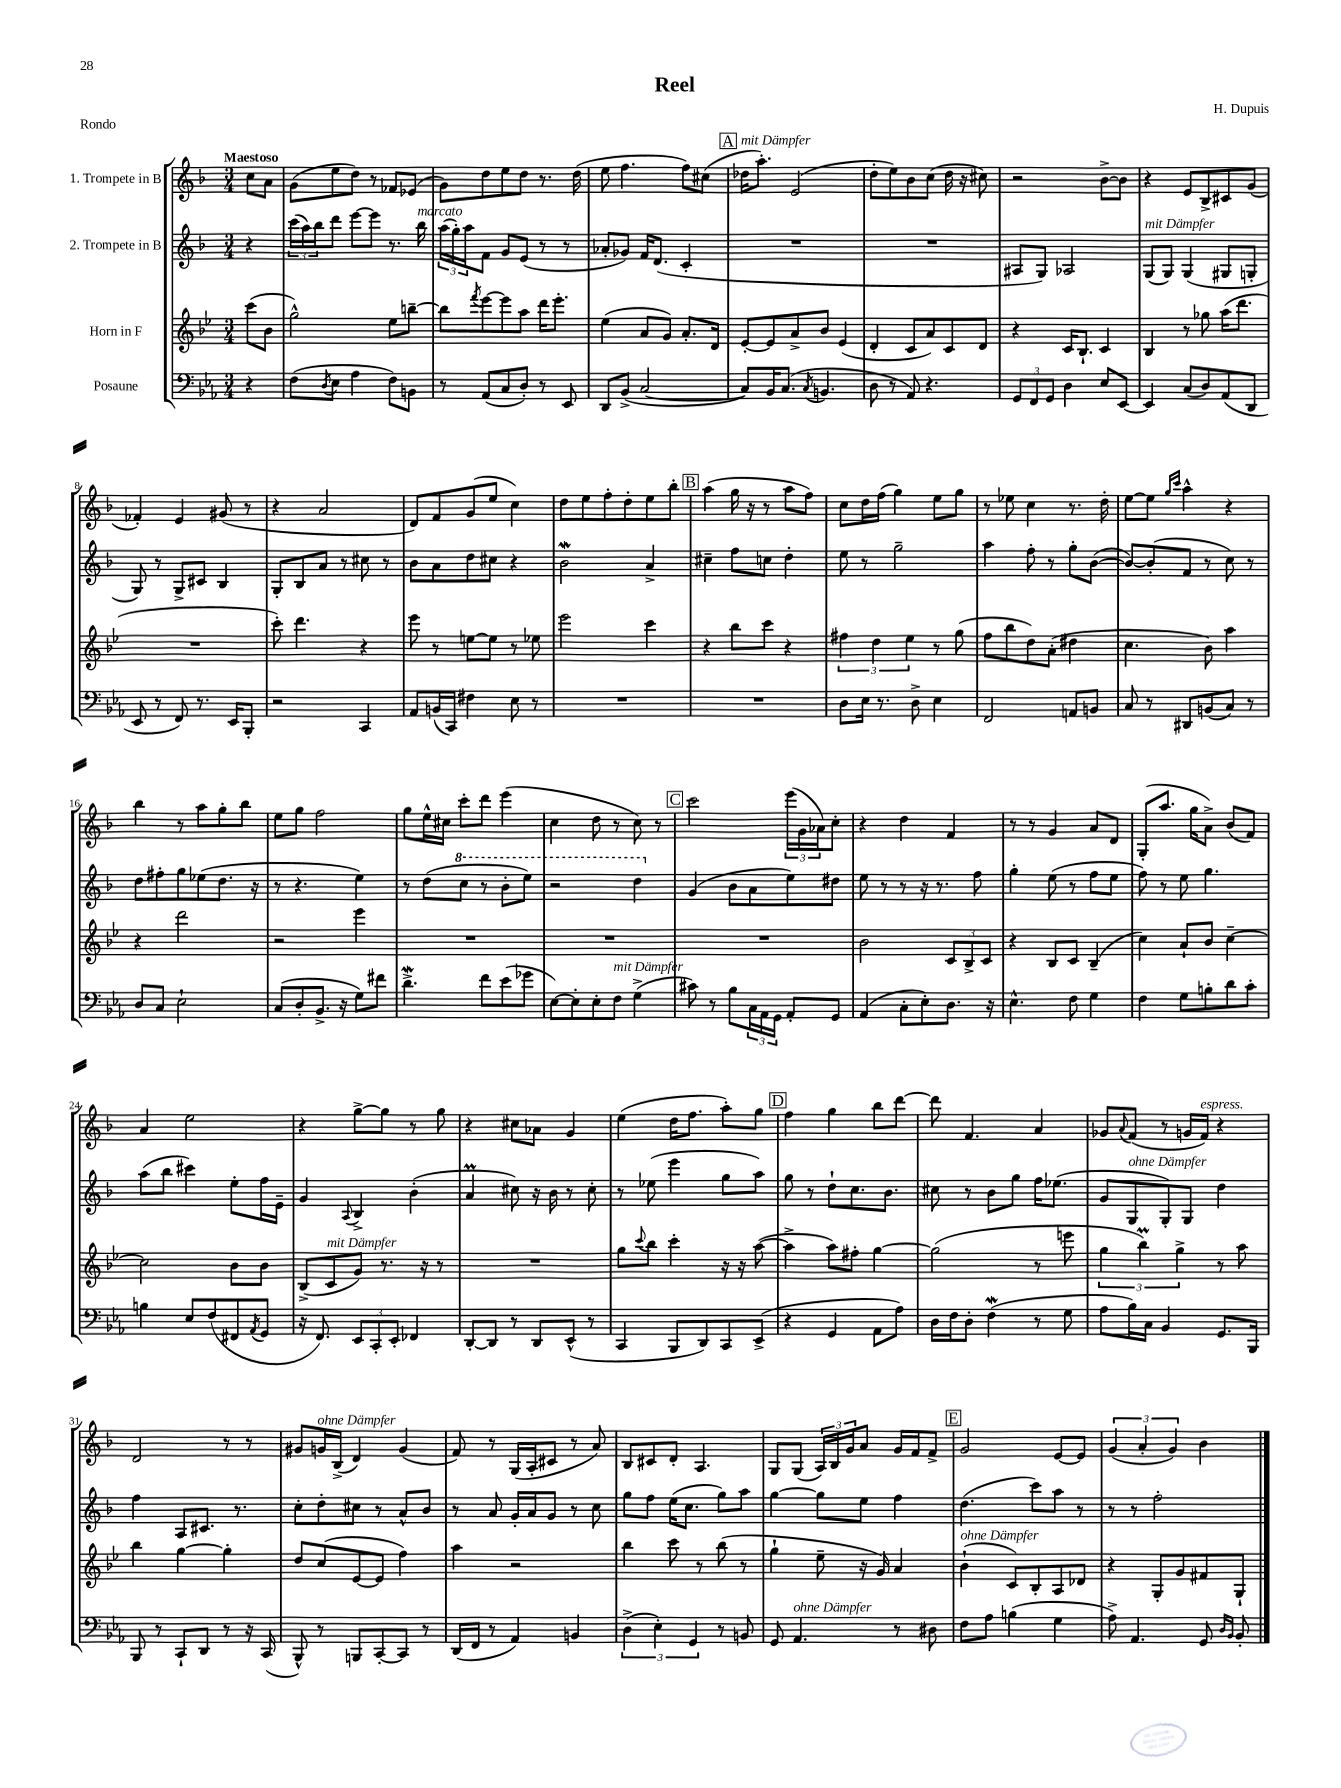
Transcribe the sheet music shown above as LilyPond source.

\header { title = "Reel" composer = "H. Dupuis" piece = "Rondo" }
<<
\new StaffGroup <<
\new Staff = "s0" \with { instrumentName = "1. Trompete in B" } {
    \clef treble \key f \major \numericTimeSignature \time 3/4 \partial 4 \tempo "Maestoso"
    c''8 a'8 |
    g'8( e''8 d''8) r8 fes'8 ees'8( |
    g'8) d''8 e''8 d''8 r8. d''16( |
    e''8 f''4. f''8) cis''8( |
    \mark \markup { \box "A" } des''16^\markup { \italic "mit Dämpfer" } a''8.-.) e'2( |
    d''8-. e''8) bes'8 c''8( d''16 r16 cis''8) |
    r2 bes'8~-> bes'8 |
    r4 e'8 bes8-> cis'8 g'8( |
    fes'4-.) e'4 gis'8( r8 |
    r4 a'2 |
    d'8) f'8 g'8( e''8 c''4) |
    d''8 e''8 f''8-. d''8-. e''8 bes''8-. |
    \mark \markup { \box "B" } a''4( g''16 r16 r8 a''8 f''8) |
    c''8 d''16 f''16( g''4) e''8 g''8 |
    r8 ees''8 c''4 r8. d''16-. |
    e''8~ e''8 \grace { g''16 c'''16 } a''4-^ r4 |
    bes''4 r8 a''8 g''8-. bes''8 |
    e''8 g''8 f''2 |
    g''8 e''16-^ cis''16 c'''8-. d'''8 e'''4( |
    c''4 d''8 r8 c''8) r8 |
    \mark \markup { \box "C" } c'''2 \tuplet 3/2 { e'''16( g'16 aes'16) } c''8-. |
    r4 d''4 f'4 |
    r8 r8 g'4 a'8 d'8 |
    g8-.( a''8. g''16 a'8->) bes'8( f'8) |
    a'4 e''2 |
    r4 g''8~-> g''8 r8 g''8 |
    r4 cis''8 aes'8 g'4 |
    e''4( d''16 f''8. a''8-.) g''8 |
    \mark \markup { \box "D" } f''4 g''4 bes''8 d'''8~ |
    d'''8 f'4. a'4 |
    ges'8 \appoggiatura { a'8 } f'8( r8 g'16 f'16^\markup { \italic "espress." }) r4 |
    d'2 r8 r8 |
    gis'8 g'16^\markup { \italic "ohne Dämpfer" } bes16->( d'4) g'4( |
    f'8) r8 g16( a16-. cis'8 r8 a'8) |
    bes8 cis'8 d'8-. a4. |
    g8 g8( \tuplet 3/2 { a16) bes16 g'16 } a'8 g'16 f'16 f'8-> |
    \mark \markup { \box "E" } g'2 e'8~ e'8 |
    \tuplet 3/2 { g'4( a'4-. g'4) } bes'4 \bar "|." |
}
\new Staff = "s1" \with { instrumentName = "2. Trompete in B" } {
    \clef treble \key f \major \numericTimeSignature \time 3/4 \partial 4
    r4 |
    \tuplet 3/2 { c'''16( a''16) bes''16 } d'''8 e'''8~ e'''8 r8. bes''16^\markup { \italic "marcato" } |
    \tuplet 3/2 { a''16( g''16-.) a''16 } f'8 g'8 e'8( r8 r8 |
    aes'8-. ges'8) f'16 d'8.( c'4-. |
    \mark \markup { \box "A" } R2. |
    R2. |
    ais8 g8) aes2 |
    g8^\markup { \italic "mit Dämpfer" }( g8) g4( gis8 g8-. |
    g8) r8 g8-> cis'8 bes4 |
    g8-. bes8 a'8 r8 cis''8 r8 |
    bes'8 a'8 d''8 cis''8 r4 |
    bes'2\mordent a'4-> |
    \mark \markup { \box "B" } cis''4-- f''8 c''8 d''4-. |
    e''8 r8 g''2-- |
    a''4 f''8-. r8 g''8-. bes'8~( |
    bes'8~) bes'8-.( f'8 r8 c''8) r8 |
    d''8 fis''8-. g''8 ees''8( d''8. r16 |
    r8 r4. e''4) |
    r8 d''8( \ottava #1 c'''8 r8 bes''8-. e'''8) |
    r2 d'''4 \ottava #0 |
    \mark \markup { \box "C" } g'4( bes'8 a'8 e''8) dis''8 |
    e''8 r8 r8 r16 r8. f''8 |
    g''4-. e''8( r8 f''8 e''8 |
    f''8) r8 e''8 g''4. |
    a''8( bes''8 cis'''4) e''8-. f''16 e'16-- |
    g'4 \appoggiatura { a8 } bes4-> bes'4-.( |
    a'4\prall cis''8) r16 bes'16 r8 cis''8-. |
    r8 ees''8( e'''4 g''8 a''8) |
    \mark \markup { \box "D" } g''8 r8 d''8-! c''8. bes'8. |
    cis''8 r8 bes'8 g''8 f''16 ees''8.( |
    g'8 g8^\markup { \italic "ohne Dämpfer" } g8-.) g8 d''4 |
    f''4 a8 cis'8. r8. |
    c''8-. d''8-. cis''8 r8 a'8-^ bes'8 |
    r8 a'8 g'16-. a'16 g'8 r8 c''8 |
    g''8 f''8 e''16( c''8. g''8) a''8 |
    g''4~ g''8 e''8 f''4 |
    \mark \markup { \box "E" } d''4.( c'''8) a''8 r8 |
    r8 r8 f''2-. \bar "|." |
}
\new Staff = "s2" \with { instrumentName = "Horn in F" } {
    \clef treble \key bes \major \numericTimeSignature \time 3/4 \partial 4
    c'''8( bes'8 |
    g''2-^) ees''8 b''8~-- |
    b''8 \acciaccatura { f'''8 } ees'''8~ ees'''8 a''8 d'''16 ees'''8.-. |
    ees''4( a'8 g'8) a'8.-. d'16 |
    \mark \markup { \box "A" } ees'8~-. ees'8 a'8-> bes'8 ees'4( |
    d'4-. c'8 a'8) c'8 d'8 |
    r4 c'16 bes8.-! c'4 |
    bes4 r8 ges''8 a''16( d'''8. |
    R2. |
    c'''8-.) d'''4. r4 |
    ees'''8 r8 e''8~ e''8 r8 ees''8 |
    ees'''2 c'''4 |
    \mark \markup { \box "B" } r4 bes''8 c'''8 r4 |
    \tuplet 3/2 { fis''4 d''4 ees''4 } r8 g''8( |
    f''8 bes''8 d''8) a'8-.( dis''4 |
    c''4. bes'8) a''4 |
    r4 d'''2 |
    r2 ees'''4 |
    R2. |
    R2. |
    \mark \markup { \box "C" } R2. |
    bes'2 \tuplet 3/2 { c'8 bes8-> c'8 } |
    r4 bes8 c'8 bes4--( |
    c''4) a'8-! bes'8 c''4~-- |
    c''2 bes'8 bes'8 |
    bes8->( c'8^\markup { \italic "mit Dämpfer" } g'8) r8. r16 r8 |
    R2. |
    g''8 \appoggiatura { c'''8 } bes''8 c'''4-. r16 r16 a''8~( |
    \mark \markup { \box "D" } a''4-> a''8) fis''8-. g''4~ |
    g''2( r8 e'''8 |
    \tuplet 3/2 { g''4 bes''4\prall) g''4-> } r8 a''8 |
    bes''4 g''4~ g''4-. |
    d''8 c''8( ees'8~ ees'8 f''4) |
    a''4 r2 |
    bes''4 c'''8 r8 bes''8( r8 |
    g''4-! ees''8-- r16 g'16) a'4 |
    \mark \markup { \box "E" } bes'4-!^\markup { \italic "ohne Dämpfer" }( c'8) bes8-. a8 des'8 |
    r4 g8-. g'8 fis'8 g8-! \bar "|." |
}
\new Staff = "s3" \with { instrumentName = "Posaune" } {
    \clef bass \key ees \major \numericTimeSignature \time 3/4 \partial 4
    r4 |
    f8( \acciaccatura { d8 } ees8 aes4 f8) b,8 |
    r8 aes,8( c8 d8-.) r8 ees,8 |
    d,8 bes,8->( c2~ |
    \mark \markup { \box "A" } c8) bes,16 c8.( \acciaccatura { c8 } b,4. |
    d8 r8 aes,8) r4. |
    \tuplet 3/2 { g,8 f,8 g,8 } d4 ees8 ees,8~ |
    ees,4 c8( d8) aes,8( d,8 |
    ees,8 r8 f,8) r8. ees,16 bes,,8-. |
    r2 c,4 |
    aes,8 b,16( c,16) fis4 ees8 r8 |
    R2. |
    \mark \markup { \box "B" } R2. |
    d8 ees16 r8. d8-> ees4 |
    f,2 a,8 b,8 |
    c8 r8 dis,8 b,8( c8) r8 |
    d8 c8 ees2-! |
    c8( d8-. bes,8.-> r16 g8) fis'8 |
    d'4.->\mordent f'8 ees'8( ges'8 |
    ees8~) ees8-. ees8-. f8^\markup { \italic "mit Dämpfer" } g4->( |
    \mark \markup { \box "C" } cis'8) r8 bes8 \tuplet 3/2 { c16 aes,16 g,16 } aes,8-. g,8 |
    aes,4( c8-. ees8-.) d8. r16 |
    ees4.-^ f8 g4 |
    f4 g8 b8-. d'8 c'8-. |
    b4 ees8 f8( fis,8 \acciaccatura { aes,8 } g,8 |
    r16 f,8.) \tuplet 3/2 { ees,8 c,8-. ees,8-. } fes,4 |
    d,8~-. d,8 r8 d,8 ees,8-^( r8 |
    c,4 bes,,8 d,8) c,8 ees,8->( |
    \mark \markup { \box "D" } r4 g,4 aes,8 aes8) |
    d16 f16 d8-. f4\mordent( r8 g8 |
    aes8 bes16) c16 bes,4 g,8. bes,,16 |
    bes,,8 r8 c,8-! d,8 r8 r16 c,16( |
    bes,,8-^) r8 b,,8 c,8~-. c,8 r8 |
    d,16( f,16 r8 aes,4) b,4 |
    \tuplet 3/2 { d4->( ees4-.) g,4 } r8 b,8 |
    g,8 aes,4.^\markup { \italic "ohne Dämpfer" } r8 dis8 |
    \mark \markup { \box "E" } f8 aes8 b4( g4 |
    aes8->) aes,4. g,8 \grace { d16 bes,16 } bes,8-. \bar "|." |
}
>>
>>
